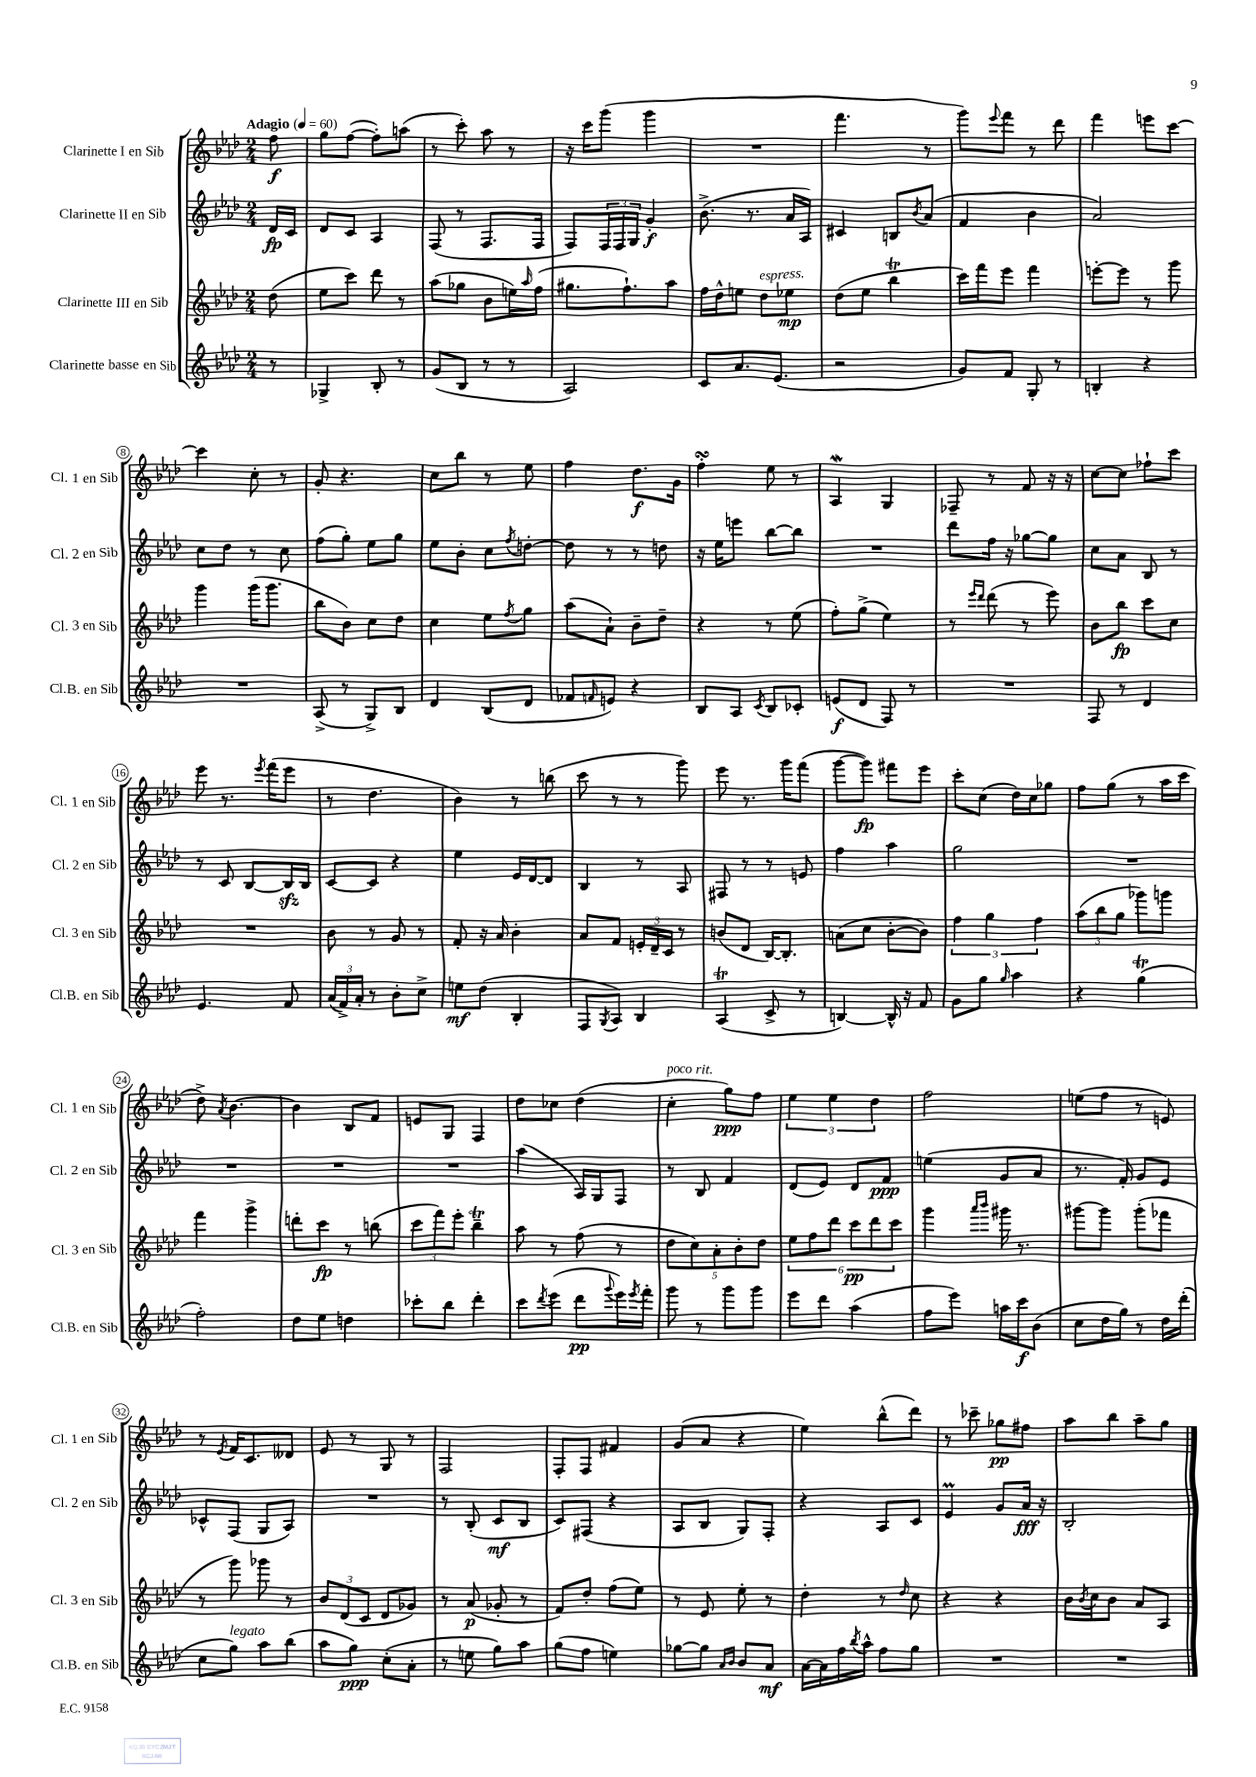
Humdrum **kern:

**kern	**dynam	**kern	**dynam	**kern	**dynam	**kern	**dynam
*part4	*part4	*part3	*part3	*part2	*part2	*part1	*part1
*staff4	*staff4	*staff3	*staff3	*staff2	*staff2	*staff1	*staff1
*I"Clarinette basse en Sib	*	*I"Clarinette III en Sib	*	*I"Clarinette II en Sib	*	*I"Clarinette I en Sib	*
*I'Cl.B. en Sib	*	*I'Cl. 3 en Sib	*	*I'Cl. 2 en Sib	*	*I'Cl. 1 en Sib	*
*clefG2	*	*clefG2	*	*clefG2	*	*clefG2	*
*k[b-e-a-d-]	*	*k[b-e-a-d-]	*	*k[b-e-a-d-]	*	*k[b-e-a-d-]	*
*M2/4	*	*M2/4	*	*M2/4	*	*M2/4	*
*MM60	*	*MM60	*	*MM60	*	*MM60	*
=	=	=	=	=	=	=	=
!	!	!	!	!	!	!LO:TX:a:B:t=Adagio	!
8r	.	(8dd-\	.	16d-/LL	fp	8ff\	f
.	.	.	.	16c/JJ	.	.	.
=1	=1	=1	=1	=1	=1	=1	=1
4G-X^/	.	8ee-\L	.	8d-/L	.	8gg\L	.
.	.	8ccc\J)	.	8c/J	.	([8ff\J	.
8B-'/	.	8ddd-\	.	4A-/	.	8ff'\L])	.
8r	.	8r	.	.	.	(8aan\J	.
=2	=2	=2	=2	=2	=2	=2	=2
(8g/L	.	(8aa-\L	.	(8F/	.	8r	.
8B-/J	.	8gg-X\J	.	8r	.	8ccc'\)	.
8r	.	8b-\L	.	8.F/L	.	8aa-\	.
8r	.	16een\L)	.	.	.	8r	.
.	.	16qqaa-/	.	.	.	.	.
.	.	(16ff\JJ	.	16F/Jk	.	.	.
=3	=3	=3	=3	=3	=3	=3	=3
2A-/)	.	8.gg#X\L	.	8F/L)	.	16r	.
.	.	.	.	.	.	16ccc\KL	.
.	.	.	.	24F/L	.	(8ggg\J	.
.	.	.	.	24F/	.	.	.
.	.	8.ff`\)	.	.	.	.	.
.	.	.	.	24G/JJ	.	.	.
.	.	.	.	4g'/	f	4ggg\	.
.	.	8aa-\J	.	.	.	.	.
=4	=4	=4	=4	=4	=4	=4	=4
8c/L	.	16ff\LL	.	(8.b-^\	.	2r	.
.	.	16dd-^^\J	.	.	.	.	.
8.a-/	.	8een\J	.	.	.	.	.
.	.	.	.	8.r	.	.	.
!	!	!LO:TX:a:i:t=espress.	!	!	!	!	!
.	.	8dd-\L	.	.	.	.	.
(8.e-/J	.	.	.	.	.	.	.
.	.	8ee-X\J	mp	16a-/LL	.	.	.
.	.	.	.	16A-/JJ)	.	.	.
=5	=5	=5	=5	=5	=5	=5	=5
2r	.	(8dd-\L	.	4c#X/	.	4.fff\	.
.	.	8ee-\J	.	.	.	.	.
.	.	4bb-T\	.	8Bn/L	.	.	.
.	.	.	.	8qb-/	.	.	.
.	.	.	.	(8a-/J	.	8r	.
=6	=6	=6	=6	=6	=6	=6	=6
8g/L)	.	16ccc\LL)	.	4f/	.	8ggg\L)	.
.	.	16fff\J	.	.	.	.	.
.	.	.	.	.	.	8qqeee-/	.
8f/J	.	8eee-\J	.	.	.	8fff\J	.
8G'/	.	4fff\	.	4b-\	.	8r	.
8r	.	.	.	.	.	8ddd-\	.
=7	=7	=7	=7	=7	=7	=7	=7
4Bn'/	.	[8eeen'\L	.	2a-/)	.	4fff\	.
.	.	8eee\J]	.	.	.	.	.
4r	.	8r	.	.	.	8eeen\L	.
.	.	8ggg\	.	.	.	[8ccc\J	.
!!LO:LB:g=z
=8	=8	=8	=8	=8	=8	=8	=8
2r	.	4ggg\	.	8cc\L	.	4ccc\]	.
.	.	.	.	8dd-\J	.	.	.
.	.	(16ggg\KL	.	8r	.	8cc'\	.
.	.	8.ggg\J	.	.	.	.	.
.	.	.	.	8cc\	.	8r	.
=9	=9	=9	=9	=9	=9	=9	=9
(8A-^/	.	8bb-\L	.	(8ff\L	.	8g'/	.
8r	.	8b-\J)	.	8gg'\J)	.	4.r	.
8G^/L)	.	8cc\L	.	8ee-\L	.	.	.
8B-/J	.	8dd-\J	.	8gg\J	.	.	.
=10	=10	=10	=10	=10	=10	=10	=10
4d-/	.	4cc\	.	8ee-\L	.	8cc\L	.
.	.	.	.	8b-'\J	.	8bb-\J	.
(8B-/L	.	8ee-\L	.	8cc\L	.	8r	.
.	.	8qff/	.	8qff/	.	.	.
8d-/J	.	8gg\J	.	[8ddn'\J	.	8ee-\	.
=11	=11	=11	=11	=11	=11	=11	=11
8f-X/L	.	(8aa-\L	.	8dd\]	.	4ff\	.
16qqfn/	.	.	.	.	.	.	.
8en/J)	.	8a-`\J)	.	8r	.	.	.
4r	.	8b-~\L	.	8r	.	8.dd-\L	f
.	.	8dd-~\J	.	8ddn\	.	.	.
.	.	.	.	.	.	16g\Jk	.
=12	=12	=12	=12	=12	=12	=12	=12
8B-/L	.	4r	.	16r	.	4ffsSSS'\	.
.	.	.	.	16ee-\KL	.	.	.
8A-/J	.	.	.	8eeen\J	.	.	.
8qc/	.	.	.	.	.	.	.
8B-/L	.	8r	.	[8bb-\L	.	8ee-\	.
8c-X'/J	.	(8ee-\	.	8bb-\J]	.	8r	.
=13	=13	=13	=13	=13	=13	=13	=13
(8en/L	f	8ff'\L)	.	2r	.	4A-w/	.
8d-/J	.	(8gg^\J	.	.	.	.	.
8F/)	.	4ee-\)	.	.	.	4G/	.
8r	.	.	.	.	.	.	.
=14	=14	=14	=14	=14	=14	=14	=14
2r	.	8r	.	8ddd-\L	.	8F-X~/	.
.	.	16qqeee-/LL	.	.	.	.	.
.	.	16qqddd-/JJ	.	.	.	.	.
.	.	(8ddd-\	.	16ff\Jk	.	8r	.
.	.	.	.	16r	.	.	.
.	.	8r	.	[8gg-X\L	.	8f/	.
.	.	8eee-\)	.	8gg-\J]	.	16r	.
.	.	.	.	.	.	16r	.
=15	=15	=15	=15	=15	=15	=15	=15
8F/	.	8b-\L	.	8cc\L	.	[8cc\L	.
8r	.	8bb-\J	fp	8a-\J	.	8cc\J]	.
4d-/	.	8ccc\L	.	8B-/	.	8ff-X`\L	.
.	.	8cc\J	.	8r	.	8ccc\J	.
!!LO:LB:g=z
=16	=16	=16	=16	=16	=16	=16	=16
4.e-/	.	2r	.	8r	.	8eee-\	.
.	.	.	.	8c/	.	8.r	.
.	.	.	.	[8B-/L	.	.	.
.	.	.	.	.	.	8qeee-/	.
.	.	.	.	.	.	(16fff\KL	.
8f/	.	.	.	16B-zz/L]	.	8eee-\J	.
.	.	.	.	16B-/JJ	.	.	.
=17	=17	=17	=17	=17	=17	=17	=17
(24a-/LL	.	8b-\	.	[8c/L	.	8r	.
24f^/)	.	.	.	.	.	.	.
24a-'/JJ	.	.	.	.	.	.	.
8r	.	8r	.	8c/J]	.	4.dd-\	.
8b-'\L	.	8g/	.	4r	.	.	.
8cc^\J	.	8r	.	.	.	.	.
=18	=18	=18	=18	=18	=18	=18	=18
8een\L	mf	8f'/	.	4ee-\	.	4b-\)	.
(8dd-\J	.	16r	.	.	.	.	.
.	.	16a-/	.	.	.	.	.
4B-'/	.	4b-'\	.	16e-/LL	.	8r	.
.	.	.	.	[16d-/J	.	.	.
.	.	.	.	8d-/J]	.	(8bbn\	.
=19	=19	=19	=19	=19	=19	=19	=19
8F/L	.	8a-/L	.	4B-/	.	8ccc\	.
8qG/	.	.	.	.	.	.	.
8A-/J)	.	8f/J	.	.	.	8r	.
4B-/	.	24en'/LL	.	8r	.	8r	.
.	.	24d-~/	.	.	.	.	.
.	.	24c/JJ	.	.	.	.	.
.	.	8r	.	8A-/	.	8ggg\)	.
=20	=20	=20	=20	=20	=20	=20	=20
(4A-T/	.	(8bn/L	.	8F#X/	.	8eee-\	.
.	.	8d-/J	.	8r	.	8.r	.
8c^/	.	[16B-/KL)	.	8r	.	.	.
.	.	8.B-'/J]	.	.	.	16ggg\KL	.
8r	.	.	.	8en/	.	(8fff\J	.
=21	=21	=21	=21	=21	=21	=21	=21
[4Bn/)	.	(8an\L	.	4ff\	.	[8ggg\L	.
.	.	8cc\J	.	.	.	8ggg\J])	fp
16B^^/]	.	[8b-'\L	.	4aa-\	.	8fff#X\L	.
16r	.	.	.	.	.	.	.
8f/	.	8b-\J])	.	.	.	8eee-\J	.
=22	=22	=22	=22	=22	=22	=22	=22
8g\L	.	6ff\	.	2gg\	.	8ccc'\L	.
8gg\J	.	.	.	.	.	(8cc\J	.
.	.	6gg\	.	.	.	.	.
16qqgg/	.	.	.	.	.	.	.
4aa-\	.	.	.	.	.	16dd-\LL)	.
.	.	.	.	.	.	16cc\J	.
.	.	6ff\	.	.	.	.	.
.	.	.	.	.	.	8gg-X\J	.
=23	=23	=23	=23	=23	=23	=23	=23
4r	.	(12aa-\L	.	2r	.	8ff\L	.
.	.	12bb-\	.	.	.	.	.
.	.	.	.	.	.	(8gg\J	.
.	.	12gg\J	.	.	.	.	.
(4ggt\	.	8ggg-X\L)	.	.	.	8r	.
.	.	8gggn\J	.	.	.	16aa-\LL	.
.	.	.	.	.	.	16ccc\JJ	.
!!LO:LB:g=z
=24	=24	=24	=24	=24	=24	=24	=24
2ff'\)	.	4fff\	.	2r	.	8dd-^\)	.
.	.	.	.	.	.	8qa-/	.
.	.	.	.	.	.	[4.b-\	.
.	.	4ggg^\	.	.	.	.	.
=25	=25	=25	=25	=25	=25	=25	=25
8dd-\L	.	8dddn'\L	.	2r	.	4b-\]	.
8ee-\J	.	8ccc\J	fp	.	.	.	.
4ddn\	.	8r	.	.	.	8B-/L	.
.	.	(8bbn\	.	.	.	8f/J	.
=26	=26	=26	=26	=26	=26	=26	=26
8ccc-X'\L	.	12ccc\L	.	2r	.	8en/L	.
.	.	12fff\)	.	.	.	.	.
8bb-\J	.	.	.	.	.	8G/J	.
.	.	12eee-'\J	.	.	.	.	.
4ddd-'\	.	4bb-T~\	.	.	.	4F/	.
=27	=27	=27	=27	=27	=27	=27	=27
8ccc\L	.	8aa-\	.	(4aa-\	.	8dd-\L	.
8qddd-/	.	.	.	.	.	.	.
(8eee-\J	.	8r	.	.	.	8cc-X\J	.
8ddd-\L	pp	(8ff\	.	16A-/LL)	.	(4dd-\	.
.	.	.	.	16G/J	.	.	.
8qqggg/	.	.	.	.	.	.	.
16eee-\L)	.	8r	.	8F/J	.	.	.
8qeee-/	.	.	.	.	.	.	.
16fff'\JJ	.	.	.	.	.	.	.
=28	=28	=28	=28	=28	=28	=28	=28
!	!	!	!	!	!	!LO:TX:a:i:t=poco rit.	!
8ggg\	.	10dd-\L	.	8r	.	4cc'\	.
.	.	10cc\)	.	.	.	.	.
8r	.	.	.	8B-/	.	.	.
.	.	10a-'\	.	.	.	.	.
8ggg\L	.	.	.	4f/	.	8gg\L)	ppp
.	.	10b-'\	.	.	.	.	.
8ggg\J	.	.	.	.	.	8ff\J	.
.	.	10dd-\J	.	.	.	.	.
=29	=29	=29	=29	=29	=29	=29	=29
8eee-\L	.	12ee-\L	.	(8d-/L	.	6ee-\	.
.	.	12ff\	.	.	.	.	.
8ddd-\J	.	.	.	8e-/J)	.	.	.
.	.	12ddd-\J	.	.	.	6ee-\	.
(4aa-\	.	12ccc\L	pp	8d-/L	.	.	.
.	.	12ddd-\	.	.	.	6dd-\	.
.	.	.	.	8f/J	ppp	.	.
.	.	12ccc\J	.	.	.	.	.
=30	=30	=30	=30	=30	=30	=30	=30
8ff\L	.	4ggg\	.	(4een\	.	2ff\	.
8eee-\J)	.	.	.	.	.	.	.
.	.	16qqaaa-/LL	.	.	.	.	.
.	.	16qqbbb-/JJ	.	.	.	.	.
16aan\LL	.	16ggg#X\	.	8g/L	.	.	.
16ccc\J	f	8.r	.	.	.	.	.
(8b-\J	.	.	.	8a-/J	.	.	.
=31	=31	=31	=31	=31	=31	=31	=31
8cc\L	.	[8ggg#X\L	.	8.r	.	(8een\L	.
16dd-\L	.	8ggg#\J]	.	.	.	8ff\J	.
16gg\JJ)	.	.	.	16f'/)	.	.	.
8r	.	(8ggg#'\L	.	8g/L	.	8r	.
16dd-\LL	.	8fff-X\J	.	8e-/J	.	8en/)	.
(16ddd-'\JJ	.	.	.	.	.	.	.
!!LO:LB:g=z
=32	=32	=32	=32	=32	=32	=32	=32
8cc\L	.	8r	.	8c-X^^/L	.	8r	.
.	.	.	.	.	.	8qe-/	.
!LO:TX:a:i:t=legato	!	!	!	!	!	!	!
8gg\J)	.	8ggg\)	.	(8F/J	.	16f/KL	.
.	.	.	.	.	.	8.c/	.
8aa-\L	.	8ggg-X\	.	8G/L	.	.	.
(8bb-\J	.	8r	.	8A-/J)	.	8d--X/J	.
=33	=33	=33	=33	=33	=33	=33	=33
8aa-\L	.	12b-/L	.	2r	.	8e-/	.
.	.	(12d-/	.	.	.	.	.
8gg\J)	ppp	.	.	.	.	8r	.
.	.	12c/J	.	.	.	.	.
(8cc'\L	.	8d-/L	.	.	.	8G/	.
8a-'\J	.	8g-X/J)	.	.	.	8r	.
=34	=34	=34	=34	=34	=34	=34	=34
8r	.	8r	.	8r	.	2F/	.
8een\	.	(8a-/	p	(8B-'/	.	.	.
8gg\L)	.	8g-X'/	.	8c/L	mf	.	.
8aa-\J	.	8r	.	8B-/J	.	.	.
=35	=35	=35	=35	=35	=35	=35	=35
(8gg\L	.	8f/L)	.	8c/L)	.	8F'/L	.
8ff\J	.	8dd-'/J	.	(8F#X/J	.	8F/J	.
4een\)	.	(8ff\L	.	4r	.	4f#X/	.
.	.	8ee-\J)	.	.	.	.	.
=36	=36	=36	=36	=36	=36	=36	=36
[8gg-X\L	.	8r	.	8A-/L	.	(8g/L	.
8gg-\J]	.	8e-/	.	8B-/J	.	8a-/J	.
16qqa-/LL	.	.	.	.	.	.	.
16qqb-/JJ	.	.	.	.	.	.	.
8b-/L	.	8ee-'\	.	8G/L)	.	4r	.
8a-/J	mf	8r	.	8F'/J	.	.	.
=37	=37	=37	=37	=37	=37	=37	=37
[16a-\LL	.	4dd-'\	.	4r	.	4ee-\)	.
16a-\]	.	.	.	.	.	.	.
16ff\	.	.	.	.	.	.	.
8qbb-/	.	.	.	.	.	.	.
16aa-^^\JJ	.	.	.	.	.	.	.
8ff\L	.	8r	.	8A-/L	.	(8bb-^^\L	.
.	.	16qqdd-/	.	.	.	.	.
8gg\J	.	8cc\	.	8c/J	.	8ddd-\J)	.
=38	=38	=38	=38	=38	=38	=38	=38
2r	.	4r	.	4e-M/	.	8r	.
.	.	.	.	.	.	8ccc-X~\	.
.	.	4r	.	8g/L	.	8gg-X\L	pp
.	.	.	.	16a-/Jk	fff	8ff#X\J	.
.	.	.	.	16r	.	.	.
=39	=39	=39	=39	=39	=39	=39	=39
2r	.	16b-\LL	.	2B-'/	.	8aa-\L	.
.	.	8qb-/	.	.	.	.	.
.	.	16cc\J	.	.	.	.	.
.	.	8b-\J	.	.	.	8bb-\J	.
.	.	8a-/L	.	.	.	8aa-~\L	.
.	.	8A-/J	.	.	.	8gg\J	.
==	==	==	==	==	==	==	==
*-	*-	*-	*-	*-	*-	*-	*-
